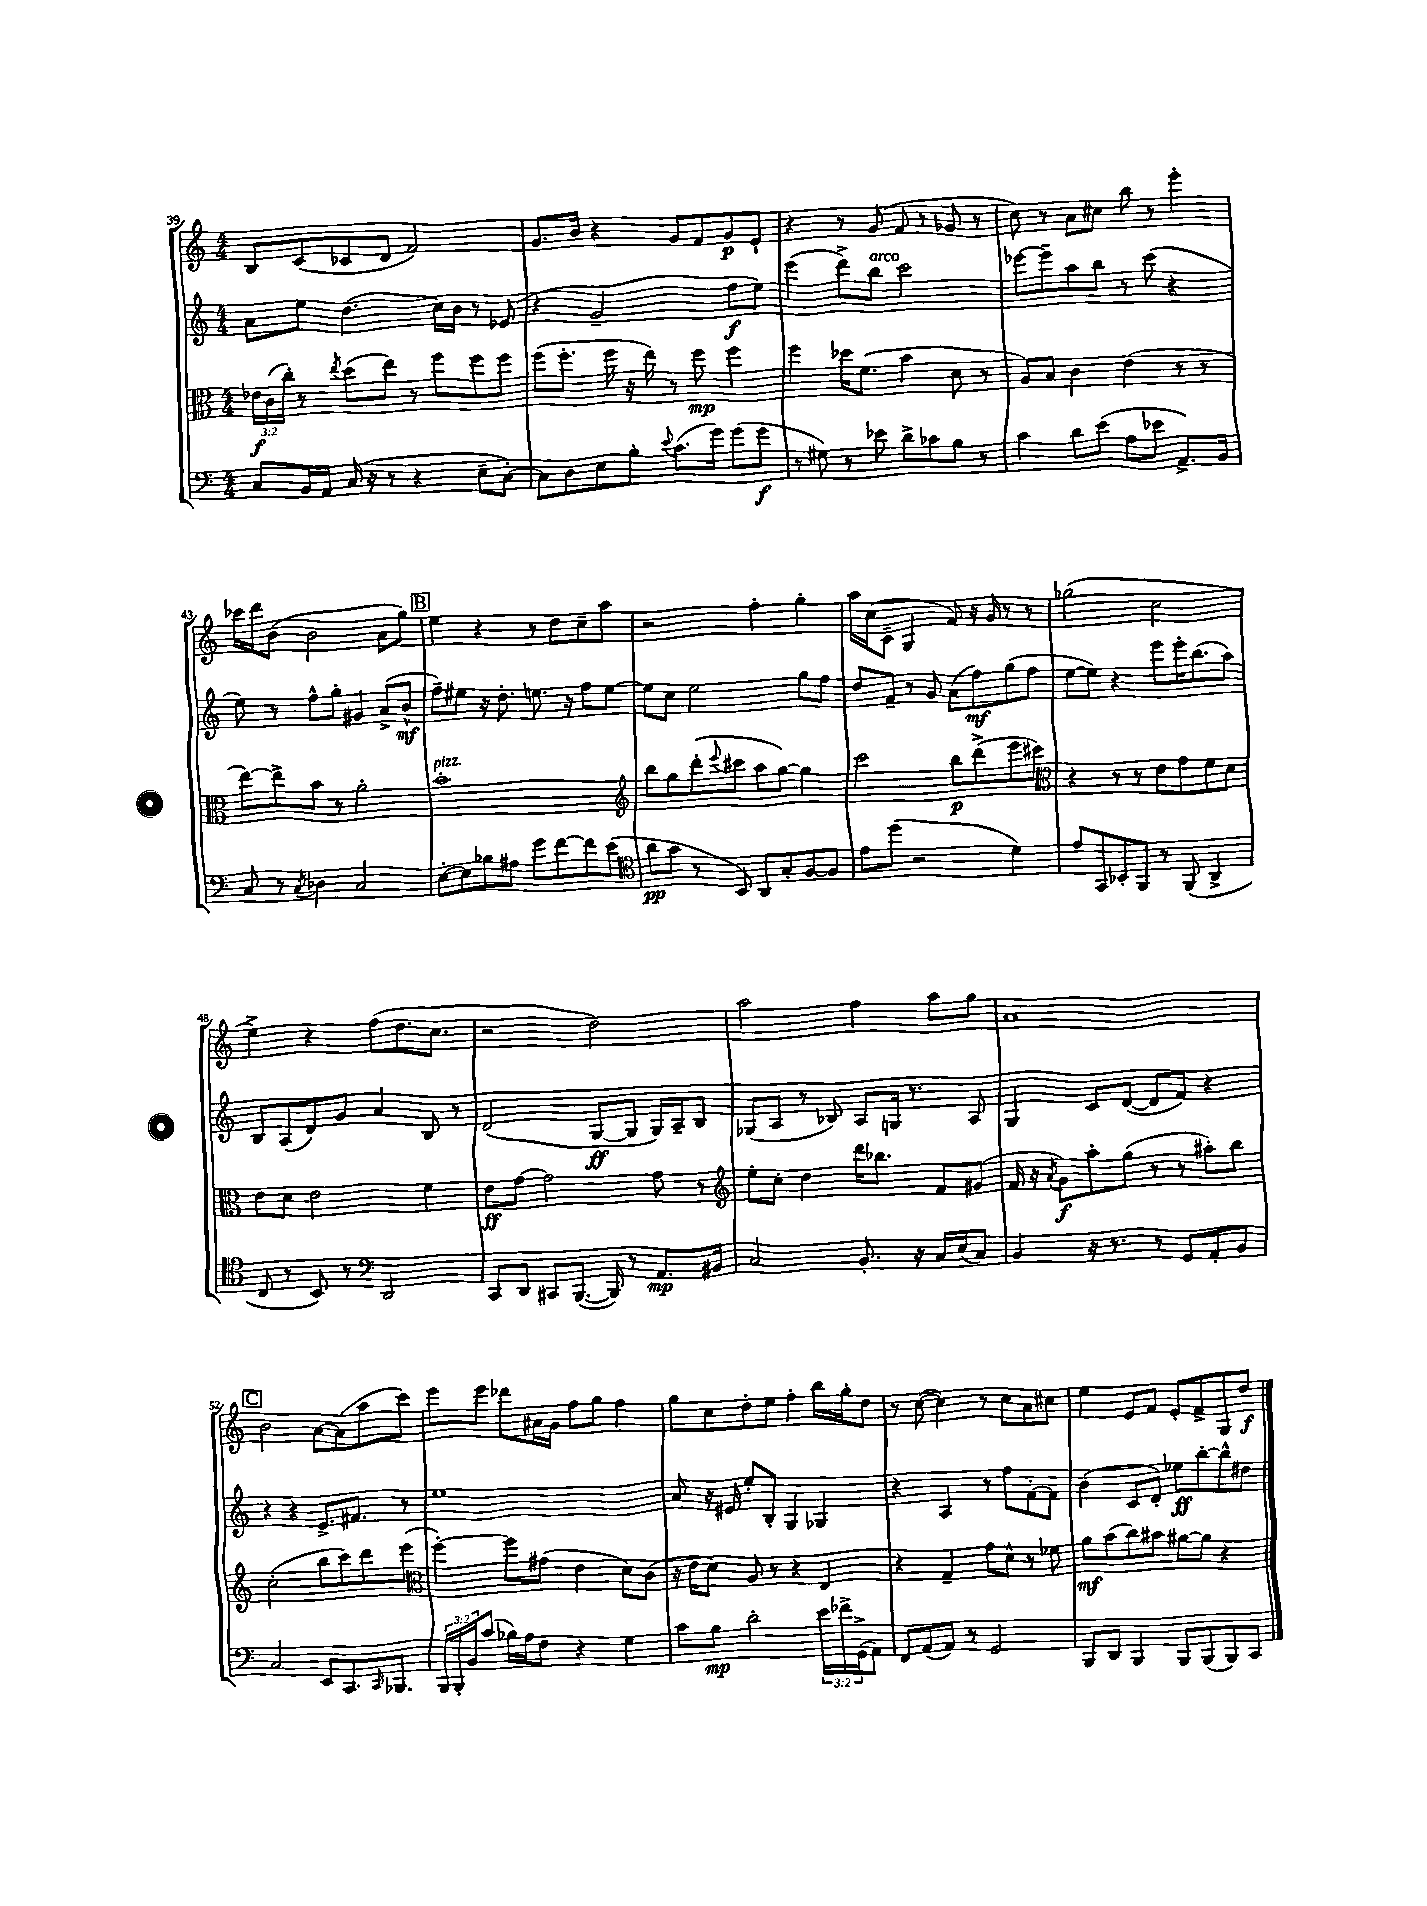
<<
\new StaffGroup <<
\new Staff = "s0" {
    \clef treble \key c \major \numericTimeSignature \time 4/4
    b8 c'8( ces'8 d'8 f'2) |
    g'8. b'16 r4 g'8 f'8 g'8\p e'8-! |
    r4 r8 g'8( f'8 r8 ges'8 r8 |
    c''8) r8 a'8 cis''8 b''8 r8 e'''4-. |
    ces'''16 d'''16 b'8( b'2 a'8 g''8) |
    \mark \markup { \box "B" } e''4 r4 r8 d''8 c''8-- a''8 |
    r2 f''4-. g''4-. |
    a''16 c''16( c'8-- g4 f'8) r16 g'16 r8 r8 |
    ges''2( c''2 |
    e''4->) r4 f''8( d''8. c''8. |
    r2 d''2) |
    a''2 f''4 a''8 g''8 |
    a'1 |
    \mark \markup { \box "C" } b'2 a'8~ a'8( a''8 c'''8) |
    e'''8 e'''8 des'''8 ais'16 g'16 f''8 g''8 f''4 |
    g''8 c''8 d''8-. e''8 f''4-. b''16 g''16-. d''8 |
    r8 c''8~( c''4) r8 c''8 a'8 cis''8 |
    e''4 e'8 f'8 e'8-. f'8-> g8 d''8\f \bar "|." |
}
\new Staff = "s1" {
    \clef treble \key c \major \numericTimeSignature \time 4/4
    a'8 e''8 d''4.( c''16) b'16 r8 ees'8( |
    r4 g'2-- f''8\f e''8) |
    e'''4( d'''8->) b''8^\markup { \italic "arco" } c'''2 |
    ees'''8~ ees'''8-- a''8 b''8 r8 c'''8( r4 |
    e''8) r8 f''8-^ g''8-. gis'4 a'8->( b'8-^\mf |
    \mark \markup { \box "B" } f''8--) eis''8 r16 d''8.-. e''8. r16 f''8 e''8~ |
    e''8 c''8 e''2 g''8 f''8 |
    d''8 f'8-- r8 g'8 a'8( f''8\mf) g''8( f''8 |
    e''8~ e''8) r4 e'''8 e'''16-. b''8.( a''8) |
    b8 a8( d'8) g'8 a'4 b8 r8 |
    d'2( g8~\ff g8 g16) a16-- b8 |
    ges8( a8 r8 bes8) a8 g16 r8. a8 |
    g4 c'8 d'8~( d'8 f'8) r4 |
    \mark \markup { \box "C" } r4 r4 e'8.-> fis'8. r8 |
    e''1 |
    a'8 r16 eis'16 e''8-. b8-. g4 ges4 |
    r4 a4 r8 f''8 f'8~-. f'8 |
    b'4( c'8 d'8-.) ees''8\ff b''8~-. b''8-^ dis''8 \bar "|." |
}
\new Staff = "s2" {
    \clef alto \key c \major \numericTimeSignature \time 4/4 \override Staff.TupletNumber.text = #tuplet-number::calc-fraction-text
    \tuplet 3/2 { ees'16\f c'16( c''16-.) } r8 \acciaccatura { e''8 } d''8( e''8) r8 f''8 f''8 f''8 |
    f''8( f''8.-. f''16 r16 e''16) r8 f''8\mp f''4 |
    f''4 des''16 f'8.( b'4 d'8 r8 |
    a8) b8 c'4 e'4( r8 r8 |
    e''8~) e''8-> b'8 r8 a'2-. |
    \mark \markup { \box "B" } b'1-.^\markup { \italic "pizz." } |
    \clef treble b''8 g''8 d'''8-.( \appoggiatura { e'''8 } cis'''8 a''8 g''8~) g''4 |
    c'''2 b''8\p d'''8->( e'''8 cis'''8) |
    \clef alto r4 r8 r8 e'8 g'8 f'8 d'8 |
    e'8 d'8 e'2 f'4 |
    e'8\ff g'8~ g'2 g'8 r8 |
    \clef treble e''8-. c''8-. d''4 d'''16 bes''8. f'8 gis'8( |
    f'16 r16 \acciaccatura { a'8 } g'8\f) a''8-. g''8( r8 r8 ais''8-.) b''8 |
    \mark \markup { \box "C" } c''2-.( b''8 c'''8) d'''8 e'''8( |
    \clef alto f''4~-.) f''8 gis'8( e'4 d'8) c'8( |
    r16 e'16 d'8) a8 r8 r4 e4 |
    r4 g4-- g'8 d'8-^ r8 fes'8 |
    a'8\mf b'8( c''8) bis'8 ais'8~ ais'8 r4 \bar "|." |
}
\new Staff = "s3" {
    \clef bass \key c \major \numericTimeSignature \time 4/4 \override Staff.TupletNumber.text = #tuplet-number::calc-fraction-text
    c8 b,16 a,16 c16( r16 r8 r4 e8-- c8~-.) |
    c8 d8 e8 b8-. \appoggiatura { e'8 } c'8.( g'16) g'8( g'8\f |
    r8 gis8) r8 ees'8 d'8-> ces'8 b8 r8 |
    c'4 d'8 e'8( a8 ees'8 a,8.->) b,16 |
    c8 r8 \acciaccatura { c8 } des4 c2 |
    \mark \markup { \box "B" } e8~-. e8 bes8 ais8 g'8 f'8~ f'8 e'8( |
    \clef tenor a'8\pp g'8 r8 b,8) a,8 g8-. f8~ f8 |
    e'8 d''8( r2 d'4) |
    e'8 g,8 bes,8-. f,8 r8 f,8( a,4-> |
    c8 r8 b,8) r8 \clef bass d,2 |
    c,8 d,8 cis,8 b,,8.~( b,,16) r8 a,8.\mp bis,16 |
    c2 b,8.-. r16 c16 e16( c8) |
    b,4 r16 r8. r8 g,8 a,8-. b,8 |
    \mark \markup { \box "C" } c2 e,8 c,8. \grace { c,16 } bes,,8. |
    \tuplet 3/2 { b,,16 b,,16-. b,16 } c'8( bes16) a16 f8 r4 g4 |
    c'8 b8\mp d'2-. \tuplet 3/2 { e'16 fes'16-> g,16->( } a,8) |
    f,8 a,8( a,8) r8 g,2 |
    b,,8 d,8 b,,4 b,,8 b,,8( b,,8) c,8 \bar "|." |
}
>>
>>
\layout { \context { \Score currentBarNumber = #39 } }
